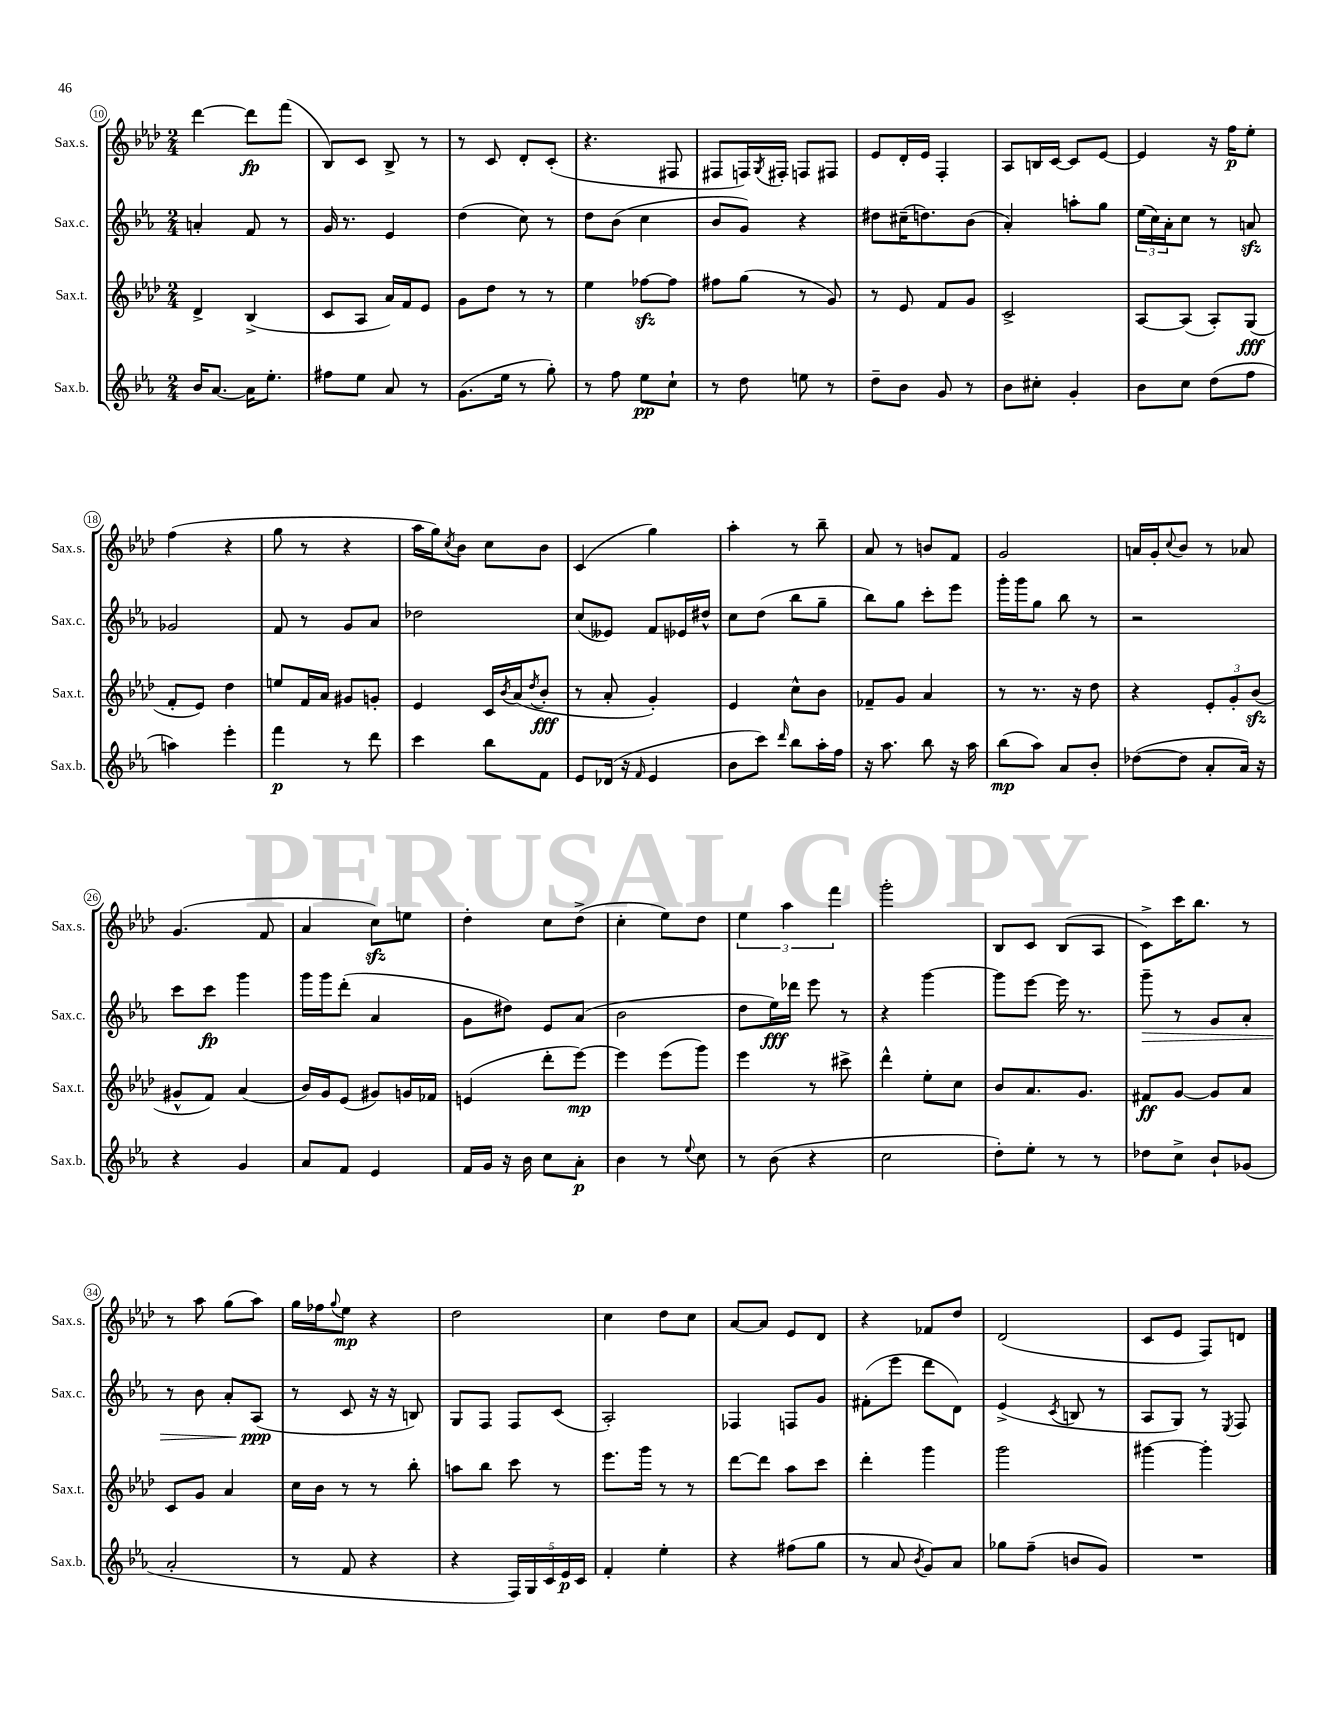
<<
\new StaffGroup <<
\new Staff = "s0" \with { instrumentName = "Sax.s." shortInstrumentName = "Sax.s." } {
    \clef treble \key aes \major \numericTimeSignature \time 2/4
    des'''4~ des'''8\fp f'''8( |
    bes8) c'8 bes8-> r8 |
    r8 c'8 des'8-. c'8-.( |
    r4. fis8 |
    fis8 f16) \acciaccatura { g8 } fis16-. f8 fis8 |
    ees'8 des'16-. ees'16 f4-. |
    aes8 b16 c'16~ c'8 ees'8~ |
    ees'4 r16 f''16\p ees''8-. |
    f''4( r4 |
    g''8 r8 r4 |
    aes''16 g''16) \acciaccatura { c''8 } bes'8 c''8 bes'8 |
    c'4( g''4) |
    aes''4-. r8 bes''8-- |
    aes'8 r8 b'8 f'8 |
    g'2 |
    a'16 g'16-. \appoggiatura { c''8 } bes'8 r8 aes'8 |
    g'4.( f'8 |
    aes'4 c''8\sfz) e''8 |
    des''4-. c''8 des''8->( |
    c''4-. ees''8) des''8 |
    \tuplet 3/2 { ees''4 aes''4 f'''4 } |
    g'''2-. |
    bes8 c'8 bes8( aes8 |
    c'8->) c'''16 bes''8. r8 |
    r8 aes''8 g''8( aes''8) |
    g''16 fes''16 \appoggiatura { g''8 } ees''8\mp r4 |
    des''2 |
    c''4 des''8 c''8 |
    aes'8~ aes'8 ees'8 des'8 |
    r4 fes'8 des''8 |
    des'2( |
    c'8 ees'8 f8) d'8 \bar "|." |
}
\new Staff = "s1" \with { instrumentName = "Sax.c." shortInstrumentName = "Sax.c." } {
    \clef treble \key ees \major \numericTimeSignature \time 2/4
    a'4-. f'8 r8 |
    g'16 r8. ees'4 |
    d''4( c''8) r8 |
    d''8 bes'8( c''4 |
    bes'8 g'8) r4 |
    dis''8 cis''16--( d''8.) bes'8( |
    aes'4-.) a''8-. g''8 |
    \tuplet 3/2 { ees''16( c''16) aes'16-. } c''8 r8 a'8\sfz |
    ges'2 |
    f'8 r8 g'8 aes'8 |
    des''2 |
    c''8( eeses'8) f'8 ees'16 dis''16-^ |
    c''8 d''8( bes''8 g''8-- |
    bes''8) g''8 c'''8-. ees'''8 |
    g'''16-. g'''16 g''8 bes''8 r8 |
    r2 |
    c'''8 c'''8\fp g'''4 |
    g'''16 g'''16 d'''8-.( aes'4 |
    g'8 dis''8) ees'8 aes'8( |
    bes'2 |
    d''8 ees''16\fff) des'''16 ees'''8 r8 |
    r4 g'''4~ |
    g'''8 ees'''8~ ees'''16 r8. |
    g'''8--\> r8 g'8 aes'8-. |
    r8 bes'8 aes'8-. aes8\ppp\!( |
    r8 c'8 r16 r16 b8) |
    g8 f8 f8 c'8( |
    aes2-.) |
    fes4 f8 g'8 |
    fis'8-.( ees'''8 d'''8 d'8) |
    ees'4->( \acciaccatura { c'8 } b8 r8 |
    aes8 g8) r8 \acciaccatura { ees8 } f8 \bar "|." |
}
\new Staff = "s2" \with { instrumentName = "Sax.t." shortInstrumentName = "Sax.t." } {
    \clef treble \key aes \major \numericTimeSignature \time 2/4
    des'4-> bes4->( |
    c'8 aes8 aes'16) f'16 ees'8 |
    g'8 des''8 r8 r8 |
    ees''4 fes''8~\sfz fes''8 |
    fis''8 g''8( r8 g'8) |
    r8 ees'8 f'8 g'8 |
    c'2-> |
    aes8~ aes8( aes8-.) g8\fff( |
    f'8-. ees'8) des''4 |
    e''8 f'16 aes'16 gis'8 g'8-. |
    ees'4 c'16 \acciaccatura { bes'8 } aes'16( \acciaccatura { des''8 } bes'8-.\fff |
    r8 aes'8-. g'4-.) |
    ees'4 c''8-^ bes'8 |
    fes'8-- g'8 aes'4 |
    r8 r8. r16 des''8 |
    r4 \tuplet 3/2 { ees'8-. g'8-. bes'8\sfz( } |
    gis'8-^ f'8) aes'4( |
    bes'16) g'16 ees'8( gis'8) g'16 fes'16 |
    e'4( des'''8-. ees'''8~\mp) |
    ees'''4 ees'''8( g'''8) |
    ees'''4 r8 cis'''8-> |
    des'''4-^ ees''8-. c''8 |
    bes'8 aes'8. g'8. |
    fis'8\ff g'8~ g'8 aes'8 |
    c'8 g'8 aes'4 |
    c''16 bes'16 r8 r8 bes''8-. |
    a''8 bes''8 c'''8 r8 |
    ees'''8. g'''16 r8 r8 |
    des'''8~ des'''8 aes''8 c'''8 |
    des'''4-. g'''4 |
    g'''2 |
    gis'''4~ gis'''4-. \bar "|." |
}
\new Staff = "s3" \with { instrumentName = "Sax.b." shortInstrumentName = "Sax.b." } {
    \clef treble \key ees \major \numericTimeSignature \time 2/4
    bes'16 aes'8.~ aes'16 ees''8.-. |
    fis''8 ees''8 aes'8 r8 |
    g'8.( ees''16 r8 g''8-.) |
    r8 f''8 ees''8\pp c''8-! |
    r8 d''8 e''8 r8 |
    d''8-- bes'8 g'8 r8 |
    bes'8 cis''8-. g'4-. |
    bes'8 c''8 d''8( f''8 |
    a''4) ees'''4-. |
    f'''4\p r8 d'''8 |
    c'''4 bes''8 f'8 |
    ees'8 des'16( r16 \grace { f'16 } ees'4 |
    bes'8 c'''8) \grace { d'''16 } bes''8 aes''16-. f''16 |
    r16 aes''8. bes''8 r16 aes''16 |
    bes''8\mp( aes''8) aes'8 bes'8-. |
    des''8~( des''8 aes'8-. aes'16) r16 |
    r4 g'4 |
    aes'8 f'8 ees'4 |
    f'16 g'16 r16 bes'16 c''8 aes'8-.\p |
    bes'4 r8 \appoggiatura { ees''8 } c''8 |
    r8 bes'8( r4 |
    c''2 |
    d''8-.) ees''8-. r8 r8 |
    des''8 c''8-> bes'8-! ges'8( |
    aes'2-. |
    r8 f'8 r4 |
    r4 \tuplet 5/4 { f16) g16 c'16 ees'16\p c'16 } |
    f'4-. ees''4-. |
    r4 fis''8( g''8 |
    r8 aes'8 \acciaccatura { bes'8 } g'8) aes'8 |
    ges''8 f''8--( b'8 g'8) |
    R2 \bar "|." |
}
>>
>>
\layout { \context { \Score currentBarNumber = #10 \override BarNumber.stencil = #(make-stencil-circler 0.1 0.3 ly:text-interface::print) } }
